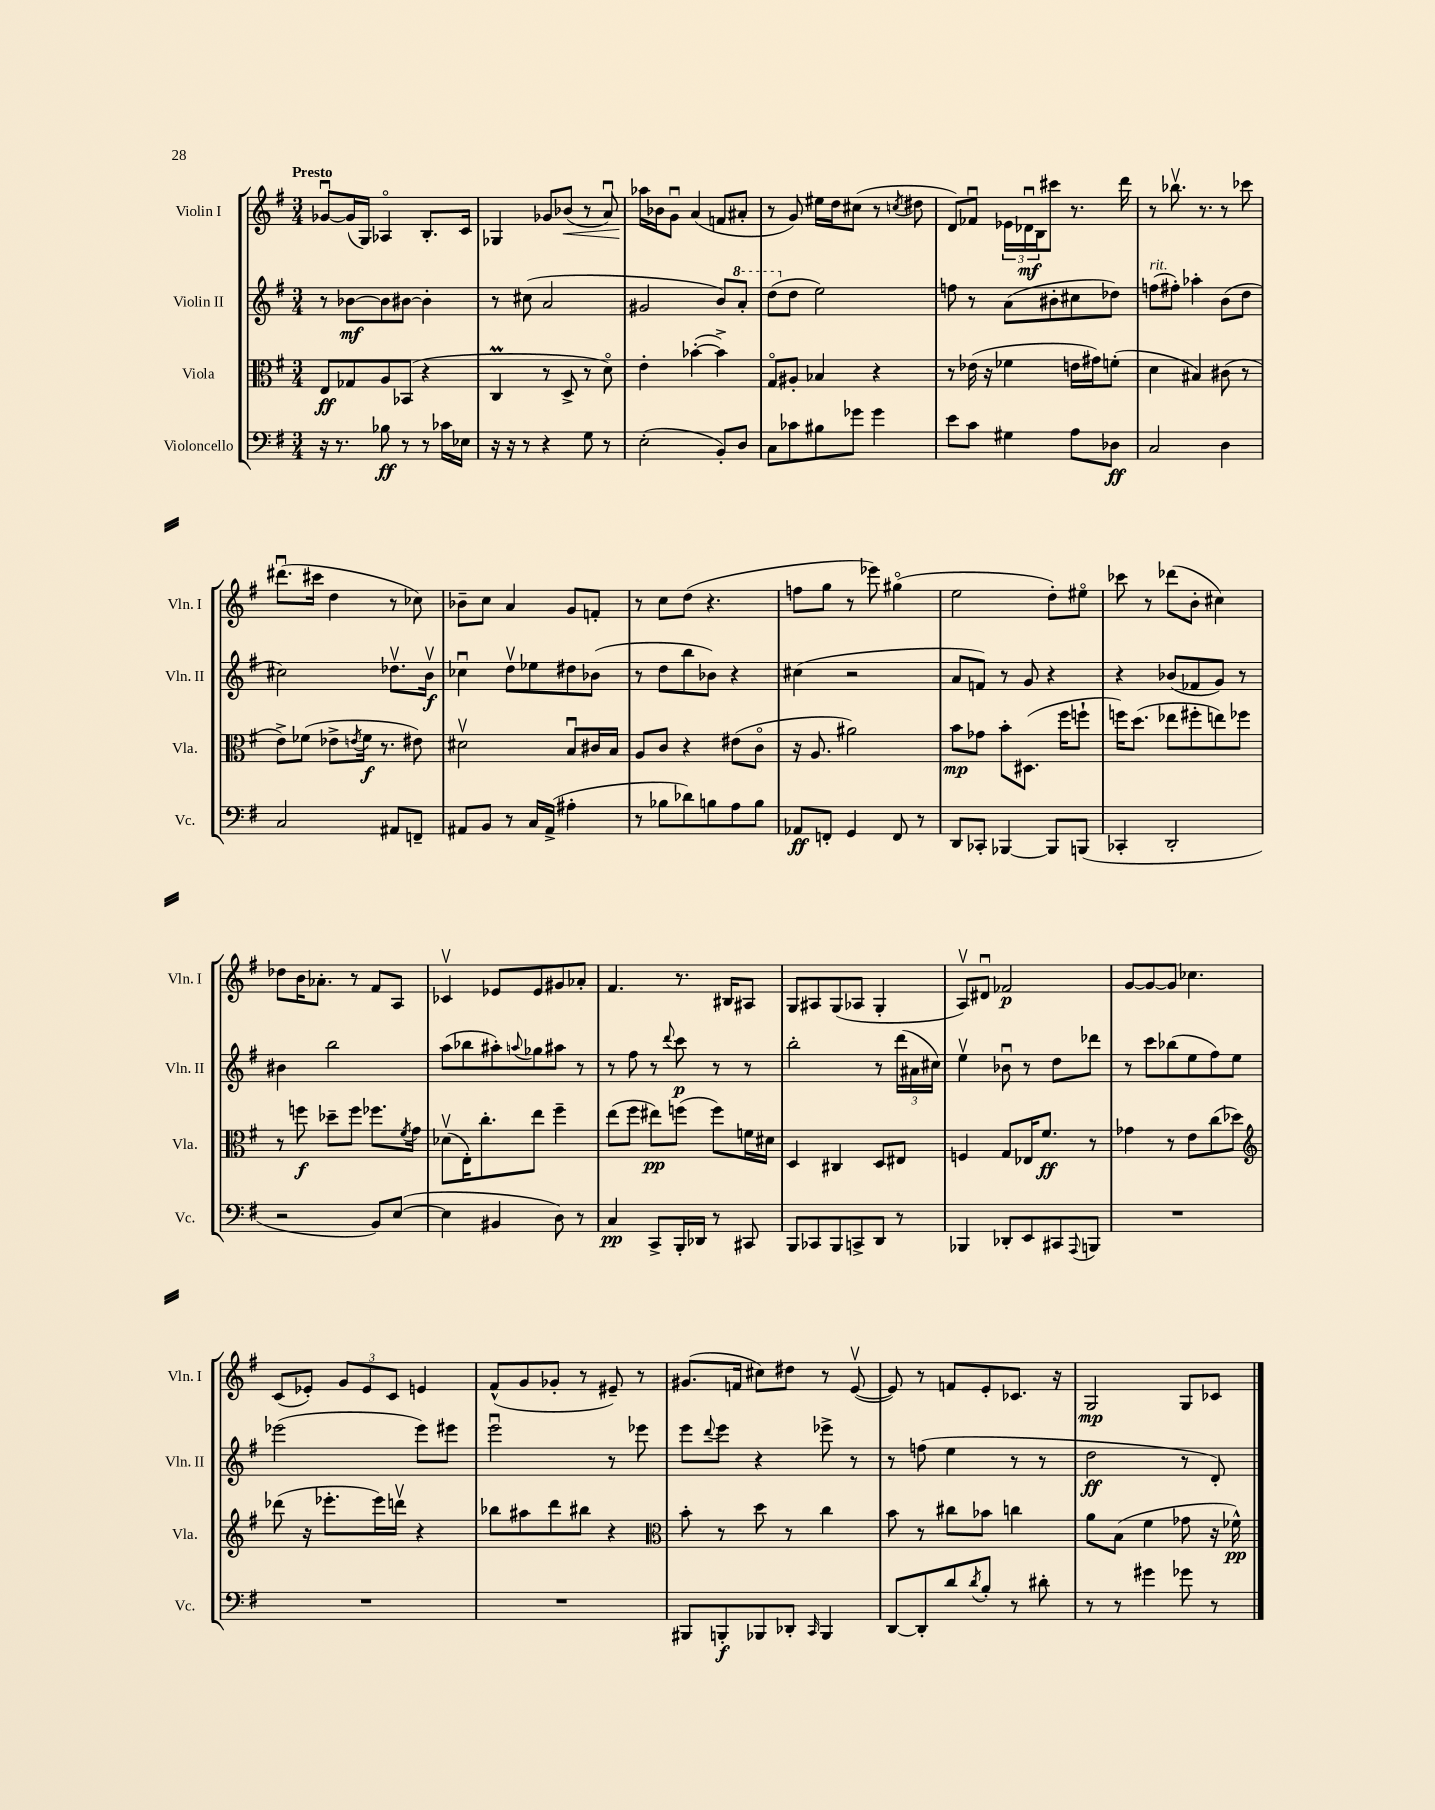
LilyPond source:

<<
\new StaffGroup <<
\new Staff = "s0" \with { instrumentName = "Violin I" shortInstrumentName = "Vln. I" } {
    \clef treble \key g \major \numericTimeSignature \time 3/4 \tempo "Presto"
    ges'8~\downbow ges'16( g16) aes4\flageolet b8.-. c'16 |
    ges4 ges'8 bes'8\<( r8 a'8\downbow) |
    aes''16\! bes'16 g'8\downbow a'4( f'8 ais'8-. |
    r8 g'8) eis''16 d''16 cis''8( r8 \acciaccatura { c''8 } dis''8 |
    d'8) fes'8\downbow \tuplet 3/2 { ees'16 des'16\downbow\mf b16 } cis'''8 r8. d'''16 |
    r8 bes''8.\upbow r8. r8 ces'''8 |
    dis'''8.\downbow( cis'''16 d''4 r8 ces''8) |
    bes'8-- c''8 a'4 g'8 f'8-. |
    r8 c''8 d''8( r4. |
    f''8 g''8 r8 ees'''8) gis''4\flageolet( |
    e''2 d''8-.) eis''8\flageolet |
    ces'''8 r8 des'''8( b'8-. cis''4) |
    des''8 b'16 aes'8.-. r8 fis'8 a8 |
    ces'4\upbow ees'8 ees'8 gis'8 aes'8-. |
    fis'4. r8. bis16 ais8 |
    g8 ais8 g8( aes8 g4-. |
    a8\upbow) dis'8\downbow fes'2\p |
    g'8~ g'8~ g'8 ces''4. |
    c'8( ees'8-.) \tuplet 3/2 { g'8 ees'8 c'8 } e'4 |
    fis'8-^( g'8 ges'8-. r8 eis'8--) r8 |
    gis'8.( f'16 cis''8) dis''8 r8 e'8~\upbow( |
    e'8) r8 f'8 e'8-. ces'8. r16 |
    g2\mp g8 ces'8 \bar "|." |
}
\new Staff = "s1" \with { instrumentName = "Violin II" shortInstrumentName = "Vln. II" } {
    \clef treble \key g \major \numericTimeSignature \time 3/4
    r8 bes'8~\mf bes'8 bis'8~ bis'4-. |
    r8 cis''8( a'2 |
    gis'2 b'8) \ottava #1 a''8-. |
    d'''8( \ottava #0 d''8 e''2) |
    f''8 r8 a'8( bis'8-. cis''8 des''8) |
    f''8^\markup { \italic "rit." }( fis''8-.) aes''4-. b'8( d''8 |
    cis''2) des''8.\upbow b'16\upbow\f |
    ces''4\downbow d''8\upbow ees''8 dis''8 bes'8( |
    r8 d''8 b''8 bes'8) r4 |
    cis''4( r2 |
    a'8 f'8) r8 g'8 r4 |
    r4 bes'8( fes'8 g'8) r8 |
    bis'4 b''2 |
    a''8( bes''8 ais''8-.) \appoggiatura { a''8 } ges''8 ais''8 r8 |
    r8 fis''8 r8 \appoggiatura { d'''8 } c'''8\p r8 r8 |
    b''2-. r8 \tuplet 3/2 { d'''16( ais'16 cis''16) } |
    e''4\upbow bes'8\downbow r8 d''8 des'''8 |
    r8 c'''8 bes''8( e''8 fis''8) e''8 |
    ees'''2( ees'''8) eis'''8 |
    e'''2\downbow r8 ees'''8 |
    e'''8 \appoggiatura { d'''8 } e'''8 r4 ees'''8-> r8 |
    r8 f''8( e''4 r8 r8 |
    d''2\ff r8 d'8-.) \bar "|." |
}
\new Staff = "s2" \with { instrumentName = "Viola" shortInstrumentName = "Vla." } {
    \clef alto \key g \major \numericTimeSignature \time 3/4
    e8\ff ges8 a8 bes,8( r4 |
    c4\prall r8 d8-> r8 d'8\flageolet) |
    e'4-. bes'4~-.( bes'4->) |
    g8\flageolet ais8-. bes4 r4 |
    r8 ees'16( r16 fes'4 e'16 gis'16) f'8-.( |
    d'4 bis4) cis'8( r8 |
    e'8->) fes'8( ees'8-> \acciaccatura { e'8 } fes'16\f r8. eis'8) |
    dis'2\upbow b8\downbow cis'16 b16 |
    a8 c'8 r4 eis'8( c'8\flageolet |
    r16 a8. ais'2) |
    b'8\mp ges'8 b'8-. dis8.( fis''16 f''8-! |
    f''16) d''8.( ees''8 fis''8-. e''8) fes''8 |
    r8 f''8\f des''8-- f''8 fes''8. \acciaccatura { fis'8 } g'16 |
    des'8\upbow( e16-.) c''8.-. e''8 fis''4-- |
    e''8( fis''8 eis''8\pp) f''8( f''8) f'16 dis'16 |
    d4 cis4 d8 eis8 |
    f4 g8 ees16 fis'8.\ff r8 |
    ges'4 r8 e'8 c''8( des''8) |
    \clef treble des'''8( r16 ees'''8.-. ees'''16) d'''16\upbow r4 |
    bes''8 ais''8 d'''8 bis''8 r4 |
    \clef alto b'8-. r8 d''8 r8 c''4 |
    b'8 r8 cis''8 bes'8 c''4 |
    a'8 b8( fis'4 ges'8 r16 fes'16-^\pp) \bar "|." |
}
\new Staff = "s3" \with { instrumentName = "Violoncello" shortInstrumentName = "Vc." } {
    \clef bass \key g \major \numericTimeSignature \time 3/4
    r16 r8. bes8\ff r8 r8 ces'16 ees16 |
    r16 r16 r8 r4 g8 r8 |
    e2-.( b,8-.) d8 |
    c8 ces'8 bis8 ges'8 ges'4 |
    e'8 c'8 gis4 a8 des8\ff |
    c2 d4 |
    c2 ais,8 f,8-- |
    ais,8 b,8 r8 c16 ais,16->( ais4-. |
    r8 bes8 des'8) b8 a8 b8 |
    aes,8\ff f,8-. g,4 f,8 r8 |
    d,8 ces,8-. bes,,4~ bes,,8 b,,8( |
    ces,4-. d,2-. |
    r2 b,8) e8~( |
    e4 bis,4 d8) r8 |
    c4\pp c,8-> b,,16-. des,16 r8 cis,8 |
    b,,8 ces,8 b,,8 c,8-> d,8 r8 |
    bes,,4 des,8-. e,8 cis,8 \appoggiatura { a,,8 } b,,8 |
    R2. |
    R2. |
    R2. |
    bis,,8 b,,8-.\f bes,,8 des,8-. \grace { c,16 } bes,,4 |
    d,8~ d,8-. d'8 \acciaccatura { d'8 } b8-. r8 dis'8-. |
    r8 r8 gis'4 ges'8 r8 \bar "|." |
}
>>
>>
\layout { \context { \Score \remove "Bar_number_engraver" } }
